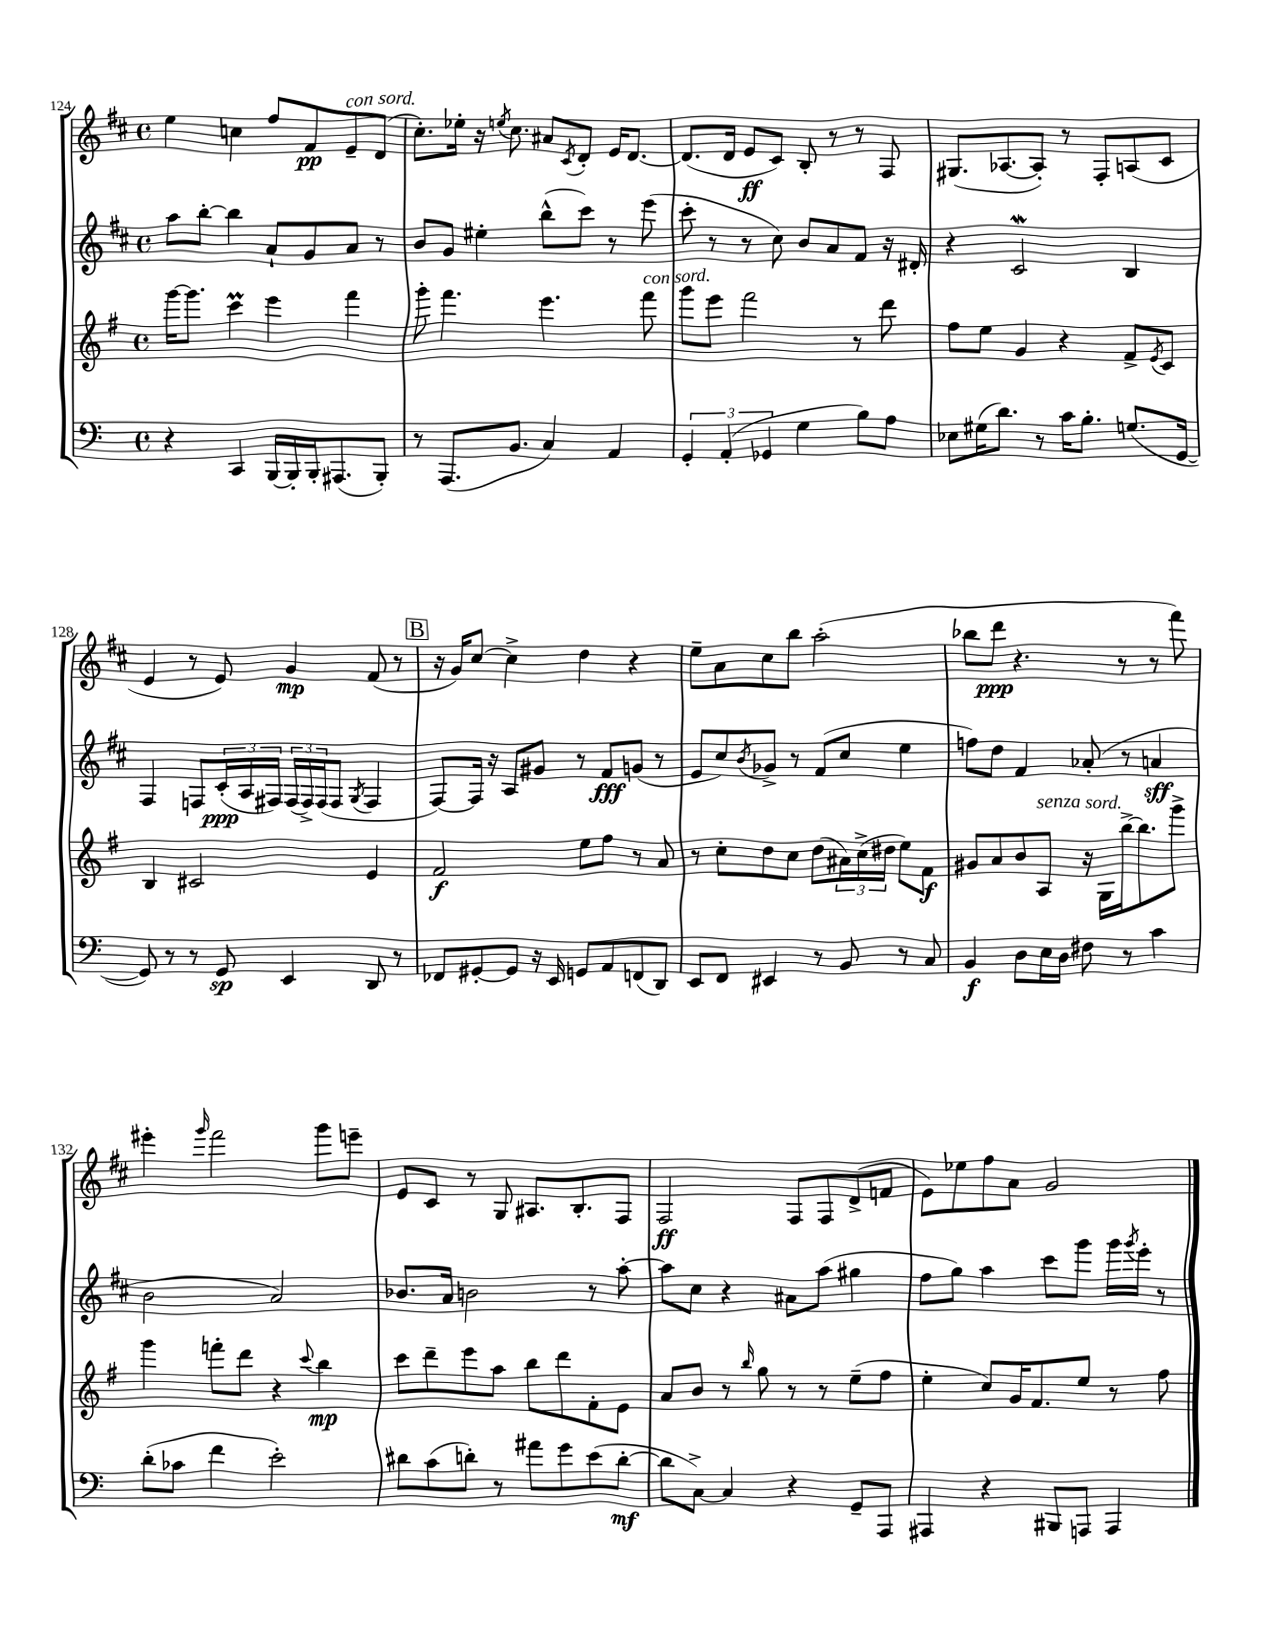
<<
\new StaffGroup <<
\new Staff = "s0" {
    \clef treble \key d \major \defaultTimeSignature \time 4/4
    e''4 c''4 fis''8 fis'8\pp e'8--^\markup { \italic "con sord." } d'8( |
    cis''8.-.) ees''16-. r16 \acciaccatura { e''8 } cis''8. ais'8 \acciaccatura { cis'8 } d'8-. e'16 d'8.~ |
    d'8.( d'16 e'8\ff cis'8) b8-. r8 r8 fis8 |
    gis8.( aes8.~ aes8-.) r8 fis8-. a8( cis'8 |
    e'4 r8 e'8) g'4\mp fis'8( r8 |
    \mark \markup { \box "B" } r16 g'16) cis''8~ cis''4-> d''4 r4 |
    e''8-- a'8 cis''8 b''8 a''2-.( |
    bes''8 d'''8\ppp r4. r8 r8 fis'''8) |
    eis'''4-. \grace { g'''16 } fis'''2 g'''8 e'''8-- |
    e'8 cis'8 r8 g8 ais8. b8.-. fis8 |
    fis2\ff fis8 fis8 d'8->( f'8 |
    e'8) ees''8 fis''8 a'8 g'2 \bar "|." |
}
\new Staff = "s1" {
    \clef treble \key d \major \defaultTimeSignature \time 4/4
    a''8 b''8~-. b''4 a'8-! g'8 a'8 r8 |
    b'8 g'8 eis''4-. b''8-^( cis'''8) r8 e'''8( |
    cis'''8-. r8 r8 cis''8) b'8 a'8 fis'8 r16 dis'16-. |
    r4 cis'2\mordent b4 |
    fis4 f8 \tuplet 3/2 { cis'16-.\ppp( a16 fis16) } \tuplet 3/2 { fis16( fis16->) fis16( } fis8 \acciaccatura { g8 } fis4 |
    \mark \markup { \box "B" } fis8~) fis16 r16 a8 gis'8 r8 fis'8\fff g'8( r8 |
    e'8 cis''8) \acciaccatura { b'8 } ges'8-> r8 fis'8( cis''8 e''4 |
    f''8) d''8 fis'4 aes'8-.( r8 a'4\sff |
    b'2 a'2) |
    bes'8. a'16 b'2 r8 a''8~-. |
    a''8 cis''8 r4 ais'8 a''8( gis''4 |
    fis''8 g''8) a''4 cis'''8 g'''8 g'''16 \acciaccatura { g'''8 } e'''16-. r8 \bar "|." |
}
\new Staff = "s2" {
    \clef treble \key g \major \defaultTimeSignature \time 4/4
    g'''16~ g'''8. c'''4\prall e'''4 fis'''4 |
    g'''8-. fis'''4. e'''4. fis'''8^\markup { \italic "con sord." } |
    g'''8 e'''8 fis'''2 r8 d'''8 |
    fis''8 e''8 g'4 r4 fis'8-> \acciaccatura { e'8 } c'8 |
    b4 cis'2 e'4 |
    \mark \markup { \box "B" } fis'2\f e''8 fis''8 r8 a'8 |
    r8 c''8-. d''8 c''8 d''8( \tuplet 3/2 { ais'16) c''16->( dis''16 } e''8) fis'8\f |
    gis'8 a'8 b'8 a8^\markup { \italic "senza sord." } r16 g16 b''16~-> b''8. g'''8-> |
    g'''4 f'''8-. d'''8 r4 \appoggiatura { c'''8 } b''4\mp |
    c'''8 d'''8-- e'''8 a''8 b''8 d'''8 fis'8-. e'8 |
    a'8 b'8 r8 \grace { b''16 } g''8 r8 r8 e''8--( fis''8 |
    e''4-. c''8) g'16 fis'8. e''8 r8 fis''8 \bar "|." |
}
\new Staff = "s3" {
    \clef bass \key c \major \defaultTimeSignature \time 4/4
    r4 c,4 b,,16~ b,,16-. b,,16-. ais,,8.( b,,8-.) |
    r8 a,,8.( b,8. c4) a,4 |
    \tuplet 3/2 { g,4-. a,4-.( ges,4 } g4 b8) a8 |
    ees8 gis16( d'8.) r8 c'16 b8.-. g8.( g,16~ |
    g,8) r8 r8 g,8\sp e,4 d,8 r8 |
    \mark \markup { \box "B" } fes,8 gis,8~-. gis,8 r16 e,16 g,8 a,8 f,8( d,8) |
    e,8 f,8 eis,4 r8 b,8 r8 c8 |
    b,4\f d8 e16 d16 fis8 r8 c'4 |
    d'8-.( ces'8 f'4 e'2-.) |
    dis'8 c'8( d'8-.) r8 ais'8 g'8 e'8( d'8~-.\mf |
    d'8 c8~->) c4 r4 g,8-- a,,8 |
    ais,,4 r4 bis,,8 a,,8 a,,4 \bar "|." |
}
>>
>>
\layout { \context { \Score currentBarNumber = #124 } }
